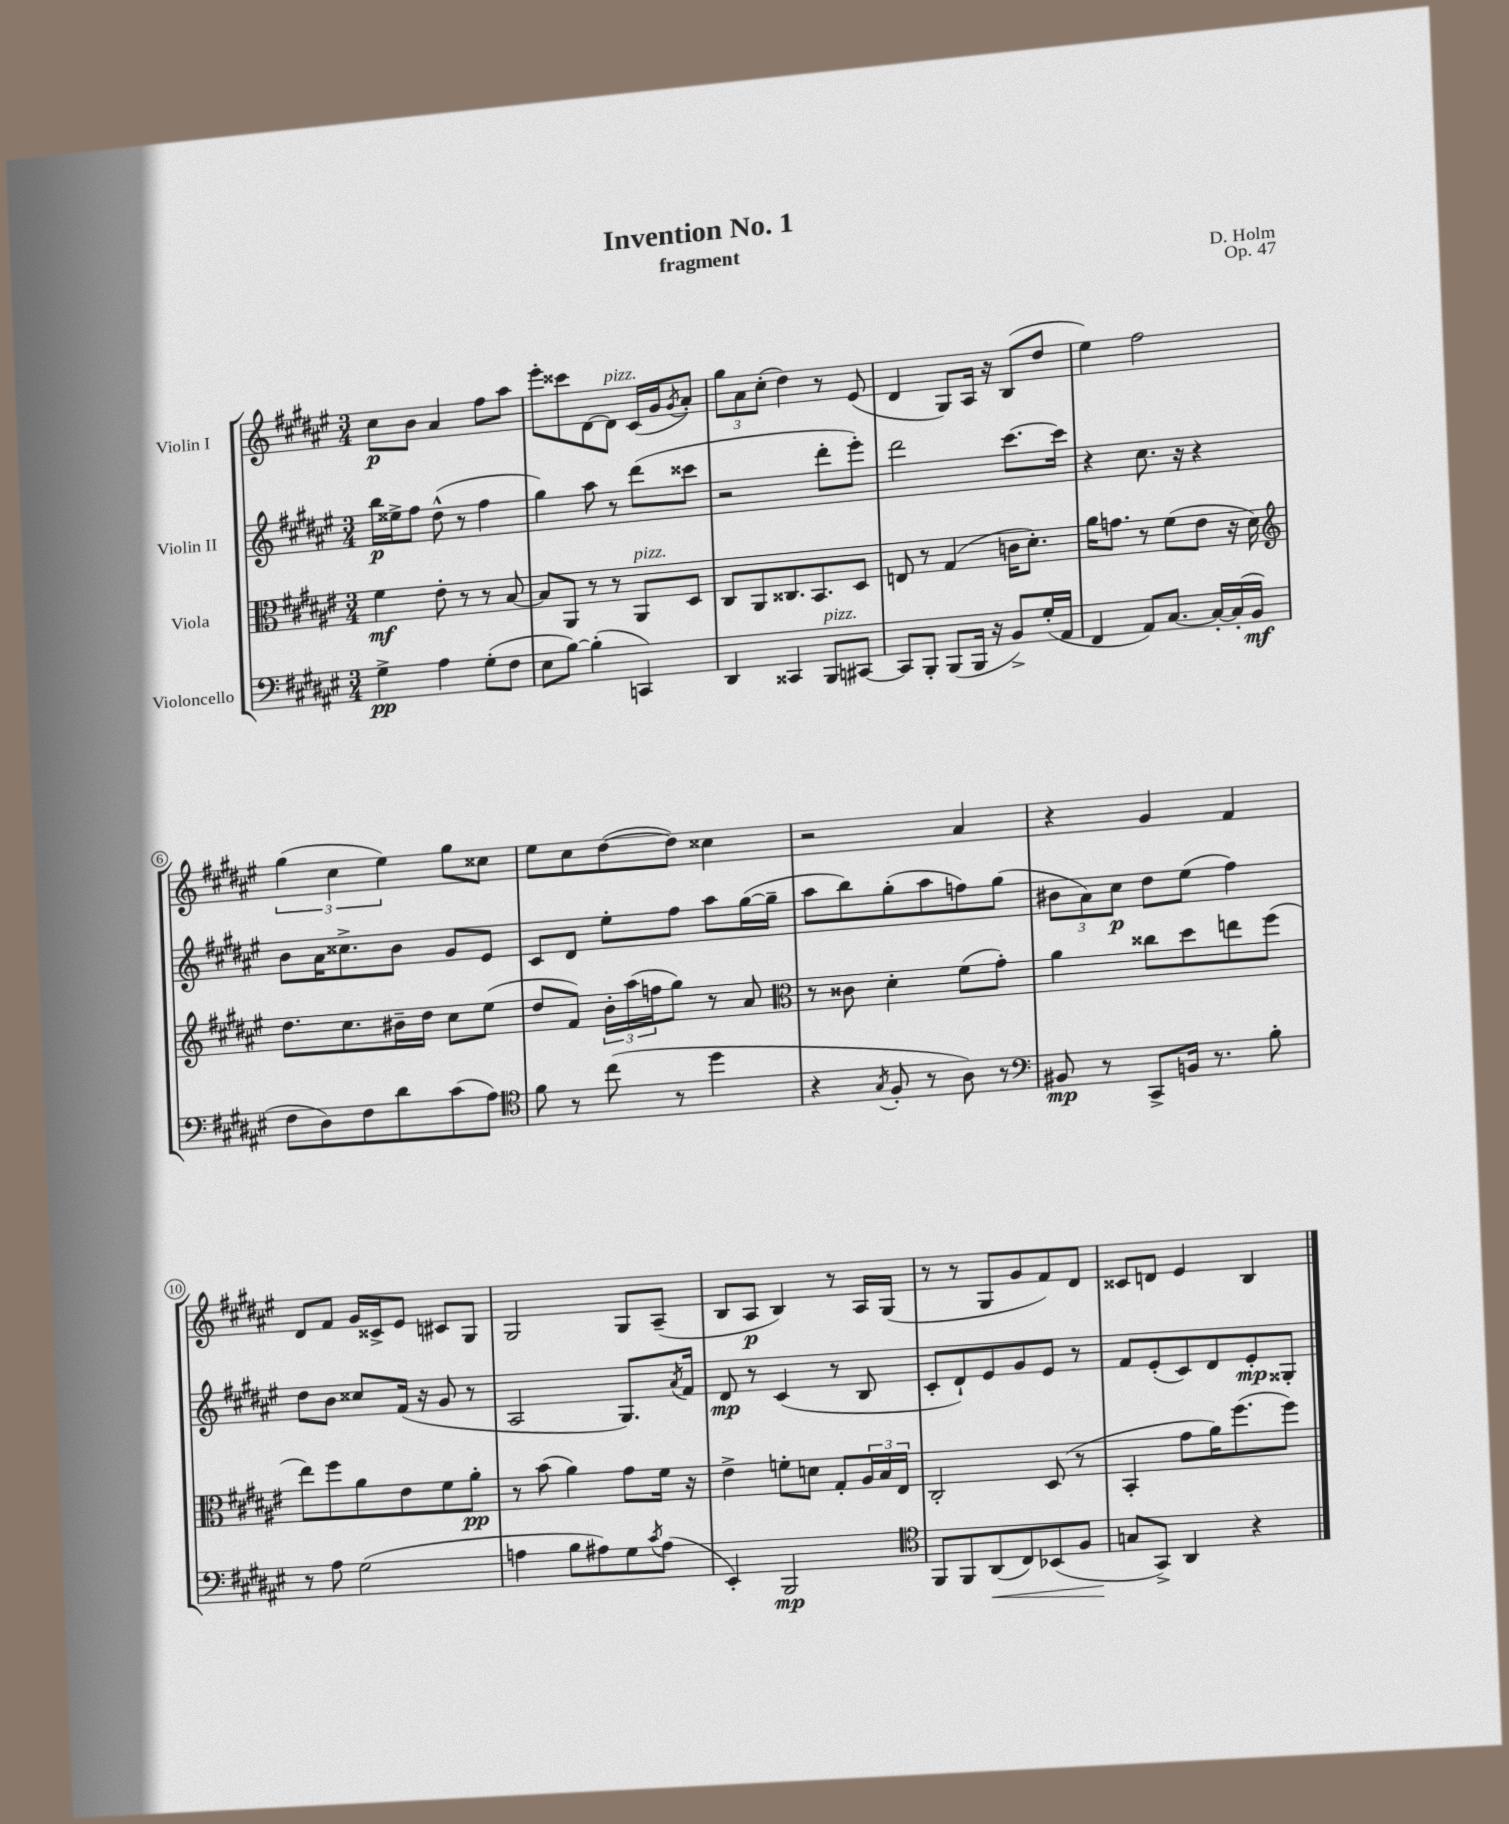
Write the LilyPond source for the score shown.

\header { title = "Invention No. 1" composer = "D. Holm" subtitle = "fragment" opus = "Op. 47" }
<<
\new StaffGroup <<
\new Staff = "s0" \with { instrumentName = "Violin I" } {
    \clef treble \key fis \major \numericTimeSignature \time 3/4
    cis''8\p b'8 ais'4 fis''8 ais''8 |
    eis'''8-. cisis'''8 dis'8~ dis'8^\markup { \italic "pizz." } cis'16( gis'16 \acciaccatura { gis'8 } ais'8-.) |
    \tuplet 3/2 { gis''8 ais'8 cis''8-.( } dis''4) r8 eis'8( |
    dis'4 gis8) ais16 r16 b8( dis''8 |
    eis''4) fis''2 |
    \tuplet 3/2 { gis''4( cis''4 eis''4) } gis''8 cisis''8 |
    eis''8 cis''8 dis''8~( dis''8) cisis''4 |
    r2 ais'4 |
    r4 gis'4 fis'4 |
    dis'8 fis'8 gis'16 cisis'16-> eis'8 cis'8 gis8 |
    gis2 gis8 ais8--( |
    b8 ais8\p b4) r8 ais16 gis16( |
    r8 r8 gis8 gis'8 fis'8) dis'8 |
    cisis'8 d'8 eis'4 b4 \bar "|." |
}
\new Staff = "s1" \with { instrumentName = "Violin II" } {
    \clef treble \key fis \major \numericTimeSignature \time 3/4
    b''16\p eisis''16-> fis''8 dis''8-^( r8 fis''4 |
    gis''4) ais''8 r8 dis'''8( cisis'''8 |
    r2 dis'''8-. eis'''8-.) |
    dis'''2 cis'''8.~ cis'''16 |
    r4 cis''8. r16 r4 |
    b'8 ais'16 cisis''8.-> b'8 gis'8 eis'8 |
    cis'8 dis'8 eis''8-. fis''8 ais''8 gis''16~( gis''16-- |
    ais''8 b''8) gis''8-.( ais''8 f''8) gis''8( |
    \tuplet 3/2 { bis'8 ais'8) cis''8\p } dis''8 eis''8( fis''4) |
    dis''8 b'8 cisis''8 fis'16( r16 gis'8 r8 |
    ais2 gis8.) \acciaccatura { ais'8 } fis'16 |
    dis'8\mp r8 cis'4( r8 b8 |
    cis'8-. dis'8-!) eis'8 gis'8 eis'8 r8 |
    fis'8 eis'8-.( cis'8) dis'8 eis'8-.\mp gisis8-. \bar "|." |
}
\new Staff = "s2" \with { instrumentName = "Viola" } {
    \clef alto \key fis \major \numericTimeSignature \time 3/4
    fis'4\mf eis'8-. r8 r8 b8~ |
    b8 ais,8 r8 r8 ais,8^\markup { \italic "pizz." } dis8 |
    cis8 ais,8 cisis8. b,8. dis8 |
    e8 r8 gis4( c'16 dis'8.-.) |
    ais'16 g'8. r8 fis'8( eis'8 r16 dis'16) |
    \clef treble dis''8. cis''8. bis'16-- dis''16 cis''8 eis''8( |
    dis''8 fis'8) \tuplet 3/2 { b'16-. ais''16( f''16 } gis''8) r8 ais'8 |
    \clef alto r8 cisis'8 dis'4-. fis'8( gis'8-.) |
    ais'4 cisis''8 dis''8 e''8 fis''8( |
    eis''8) fis''8 ais'8 eis'8 fis'8 ais'8-.\pp |
    r8 b'8( ais'4) gis'8 fis'16 r16 |
    eis'4-> f'8-. d'8 gis8-. \tuplet 3/2 { ais16 b16 eis16 } |
    cis2-. dis8( r8 |
    b,4-. gis'8 ais'16) fis''8.( fis''8) \bar "|." |
}
\new Staff = "s3" \with { instrumentName = "Violoncello" } {
    \clef bass \key fis \major \numericTimeSignature \time 3/4
    gis4->\pp ais4 gis8-.( fis8 |
    eis8 b8~) b4-.( c,4) |
    dis,4 cisis,4 b,,8^\markup { \italic "pizz." } cis,8~ |
    cis,8 b,,8-. b,,8( b,,16 r16 b,8->) gis16-.( ais,16 |
    fis,4 ais,8) cis8.~ cis16~-. cis16-.( b,16\mf |
    fis8 dis8) fis8 dis'8 cis'8( ais8) |
    \clef tenor fis'8 r8 cis''8( r8 dis''4 |
    r4 \acciaccatura { gis8 } fis8-. r8 ais8) r8 |
    \clef bass bis,8\mp r8 cis,8-> b,16 r8. b8-. |
    r8 ais8 gis2( |
    a4 b8 ais8) gis8 \acciaccatura { cis'8 } ais8( |
    eis,4-.) b,,2\mp |
    \clef tenor fis,8 fis,8 ais,8\<( cis8) bes,8( fis8 |
    g8\! gis,8->) ais,4 r4 \bar "|." |
}
>>
>>
\layout { \context { \Score \override BarNumber.stencil = #(make-stencil-circler 0.1 0.3 ly:text-interface::print) } }
